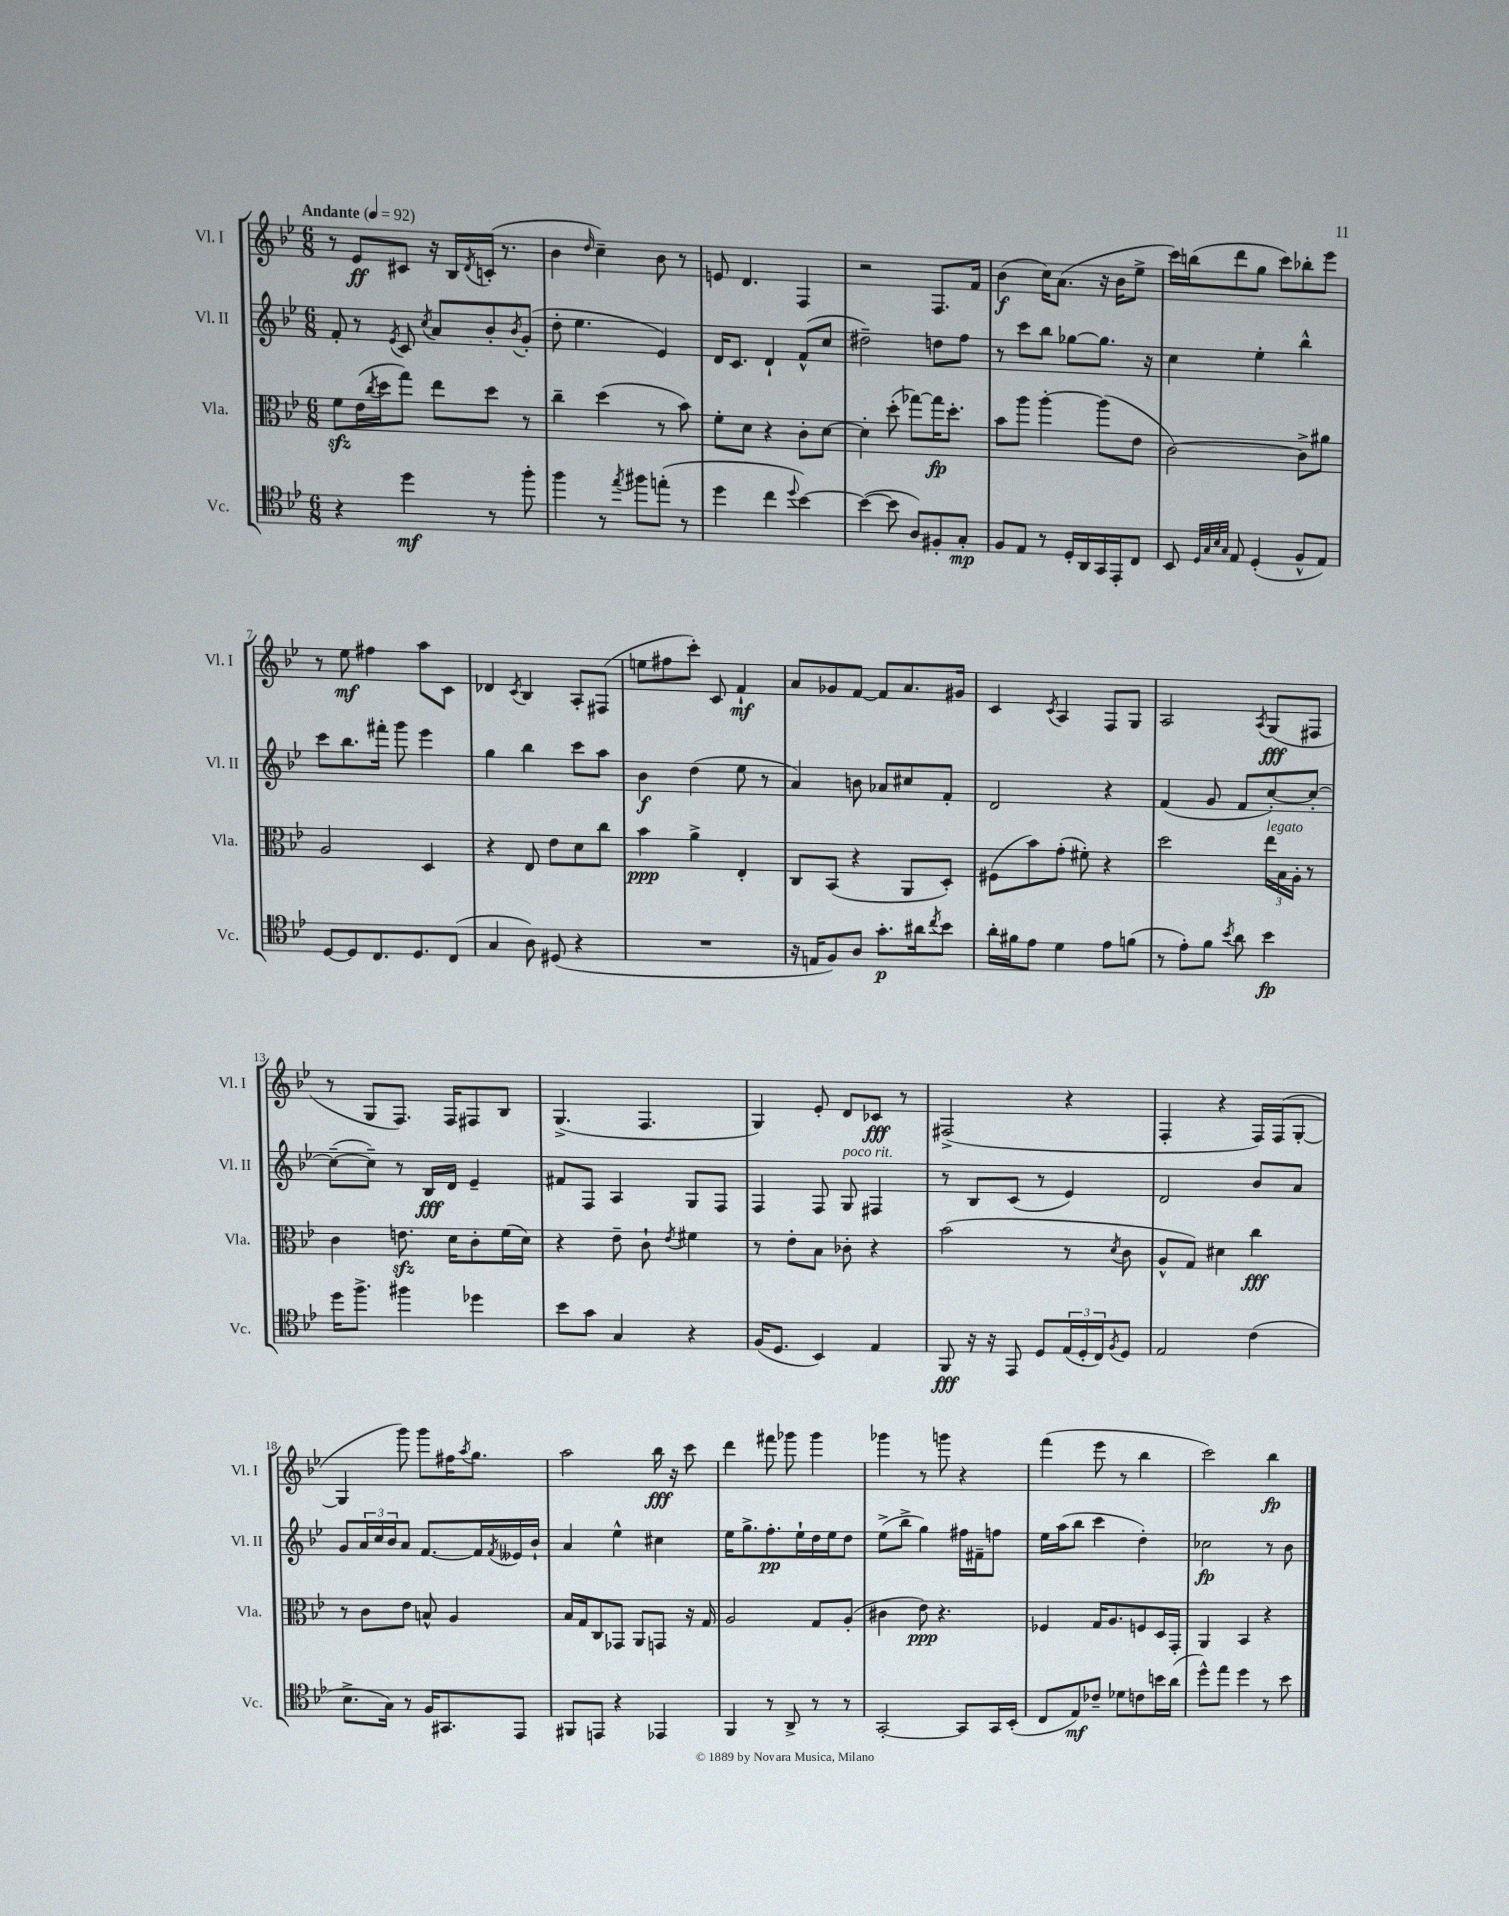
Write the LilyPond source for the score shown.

<<
\new StaffGroup <<
\new Staff = "s0" \with { instrumentName = "Vl. I" shortInstrumentName = "Vl. I" } {
    \clef treble \key bes \major \numericTimeSignature \time 6/8 \tempo "Andante" 4 = 92
    r8 ees'8\ff cis'8 r16 bes16 \acciaccatura { d'8 } c'16-.( r8. |
    bes'4 \grace { d''16 } c''4--) bes'8 r8 |
    e'8 d'4. f4 |
    r2 f8. f'16 |
    bes'4\f( c''16) a'8.( r16 bes'16 ees''8-> |
    c'''16) b''16( d'''8 g''8 c'''8) bes''8-. ees'''8 |
    r8 ees''8\mf fis''4 a''8 c'8 |
    des'4 \acciaccatura { c'8 } bes4 a8-. fis8( |
    e''8 fis''8 c'''8-.) c'8 f'4-!\mf |
    a'8 ges'8 f'8~ f'8 a'8. gis'16 |
    c'4 \acciaccatura { c'8 } a4 f8 g8 |
    a2 \acciaccatura { a8 } g8\fff( fis8 |
    r8 g8 f8.) f16 fis8 bes8 |
    g4.->( f4. |
    g4) ees'8-. d'8 ces'8\fff r8 |
    fis2->( r4 |
    f4-. r4 f16) f16( g8~-. |
    g4 g'''8) g'''8 fis''16 \acciaccatura { a''8 } g''8. |
    a''2 bes''16\fff r16 c'''8 |
    d'''4 fis'''8 ges'''8 ges'''4 |
    ges'''4 r8 g'''8 r4 |
    f'''4( ees'''8 r8 bes''4 |
    c'''2) bes''4\fp \bar "|." |
}
\new Staff = "s1" \with { instrumentName = "Vl. II" shortInstrumentName = "Vl. II" } {
    \clef treble \key bes \major \numericTimeSignature \time 6/8
    f'8-. r8 \acciaccatura { ees'8 } c'8 \acciaccatura { c''8 } a'8 bes'8-. \acciaccatura { bes'8 } g'8-.( |
    d''8-. ees''4. ees'4) |
    d'16 c'8. d'4-! f'8-^( c''8 |
    dis''2--) d''8 f''8 |
    r8 c'''8 bes''8 ges''8~ ges''8. r16 |
    c''4 ees''4-. bes''4-^ |
    c'''8 bes''8. fis'''16-. g'''8 ees'''4 |
    g''4 bes''4 c'''8 a''8 |
    bes'4\f d''4( ees''8 r8 |
    a'4) b'8 aes'8 cis''8 f'8-. |
    d'2 r4 |
    f'4( g'8 f'8 c''8~-.) c''8~-. |
    c''8~--( c''8--) r8 bes16\fff d'16 ees'4-- |
    fis'8 f8 a4 g8 f8 |
    f4 f8 g8^\markup { \italic "poco rit." } fis4 |
    r8 bes8 c'8( r8 ees'4) |
    d'2 bes'8 a'8 |
    g'8 \tuplet 3/2 { a'16 c''16 bes'16 } a'8 f'8.~ f'16 \acciaccatura { f'8 } eeses'16 bes'16-! |
    a'4 ees''4-^ cis''4 |
    ees''16 g''8.-> f''8.-.\pp ees''16-! d''16 ees''16 d''8 |
    ees''8->( bes''8-> g''4) fis''16 fis'16-- f''8 |
    ees''16 a''16( bes''8 c'''4 d''4-.) |
    ces''2\fp r8 bes'8 \bar "|." |
}
\new Staff = "s2" \with { instrumentName = "Vla." shortInstrumentName = "Vla." } {
    \clef alto \key bes \major \numericTimeSignature \time 6/8
    f'8\sfz ees'16( \acciaccatura { c''8 } d''16 g''8) ees''8 d''8 r8 |
    c''4-- d''4( r8 bes'8) |
    f'8-. d'8 r4 c'8-. d'8~ |
    d'4-. d''8-.( ges''8~) ges''16\fp d''8.-. |
    bes'8 a''8 a''4~-. a''8( ees'8 |
    c'2~) c'8-> ais'8 |
    a2 d4 |
    r4 ees8 ees'8 d'8 c''8 |
    bes'4\ppp a'4-> ees4-. |
    c8 bes,8( r4 a,8 d8-.) |
    fis8( bes'8) g'8-.( fis'8-.) r4 |
    d''2 \tuplet 3/2 { ees''16^\markup { \italic "legato" } bes16 a16-. } r8 |
    c'4 e'8.\sfz d'16 c'8-. f'16( d'16) |
    r4 ees'8-- c'8-! \acciaccatura { ees'8 } fis'4 |
    r8 ees'8-. bes8 ces'8-. r4 |
    bes'2( r8 \acciaccatura { d'8 } c'8 |
    a8-^ g8) dis'4 c''4\fff |
    r8 c'8 ees'8 b8-^ a4 |
    bes16 g16 c8 ges,8 a,8 g,8 r16 g16 |
    a2 g8 a8-.( |
    cis'4 ees'8\ppp) r4. |
    fes4 g16 a8. f8 d16 g,16-. |
    a,4 bes,4 r4 \bar "|." |
}
\new Staff = "s3" \with { instrumentName = "Vc." shortInstrumentName = "Vc." } {
    \clef tenor \key bes \major \numericTimeSignature \time 6/8
    r4 d''4\mf r8 f''8-. |
    f''4 r8 \acciaccatura { ees''8 } fis''8 e''8-.( r8 |
    d''4 c''4 \appoggiatura { d''8 } bes'4~) |
    bes'4~( bes'8 a8) fis8-. g8-.\mp |
    f8 ees8 r8 d16-. a,16 g,16 ees,16-. c8 |
    bes,8 \grace { d32 g32 bes32 g32 } ees8 d4-.( f8-^ ees8) |
    d8~ d8 c8. d8. c8( |
    g4 a8) dis8( r4 |
    R2. |
    r16 e16 f8) a8 g'8.-.\p ais'16 \acciaccatura { c''8 } bes'8 |
    a'16-. fis'16 ees'8 d'4 ees'8 f'8( |
    r8 ees'8-.) f'8 \acciaccatura { bes'8 } a'8 bes'4\fp |
    d''16 f''8.-> fis''4 des''4 |
    bes'8 g'8 g4 r4 |
    f16( d8. bes,4) ees4 |
    f,8\fff r16 r16 ees,8 d8 \tuplet 3/2 { ees16( d16-. c16) } \acciaccatura { f8 } d8 |
    ees2 c'4( |
    bes8.-> g16) r8 f16 gis,8. ees,8 |
    fis,8 e,8 r4 ees,4 |
    f,4 r8 a,8-> r8 r8 |
    g,2~-. g,8 g,16 bes,16-.( |
    c8 ees8\mf) ces'8-- des'8 c'8 b'16 a'16( |
    d''8-^) ees''8 d''4 r8 bes'8 \bar "|." |
}
>>
>>
